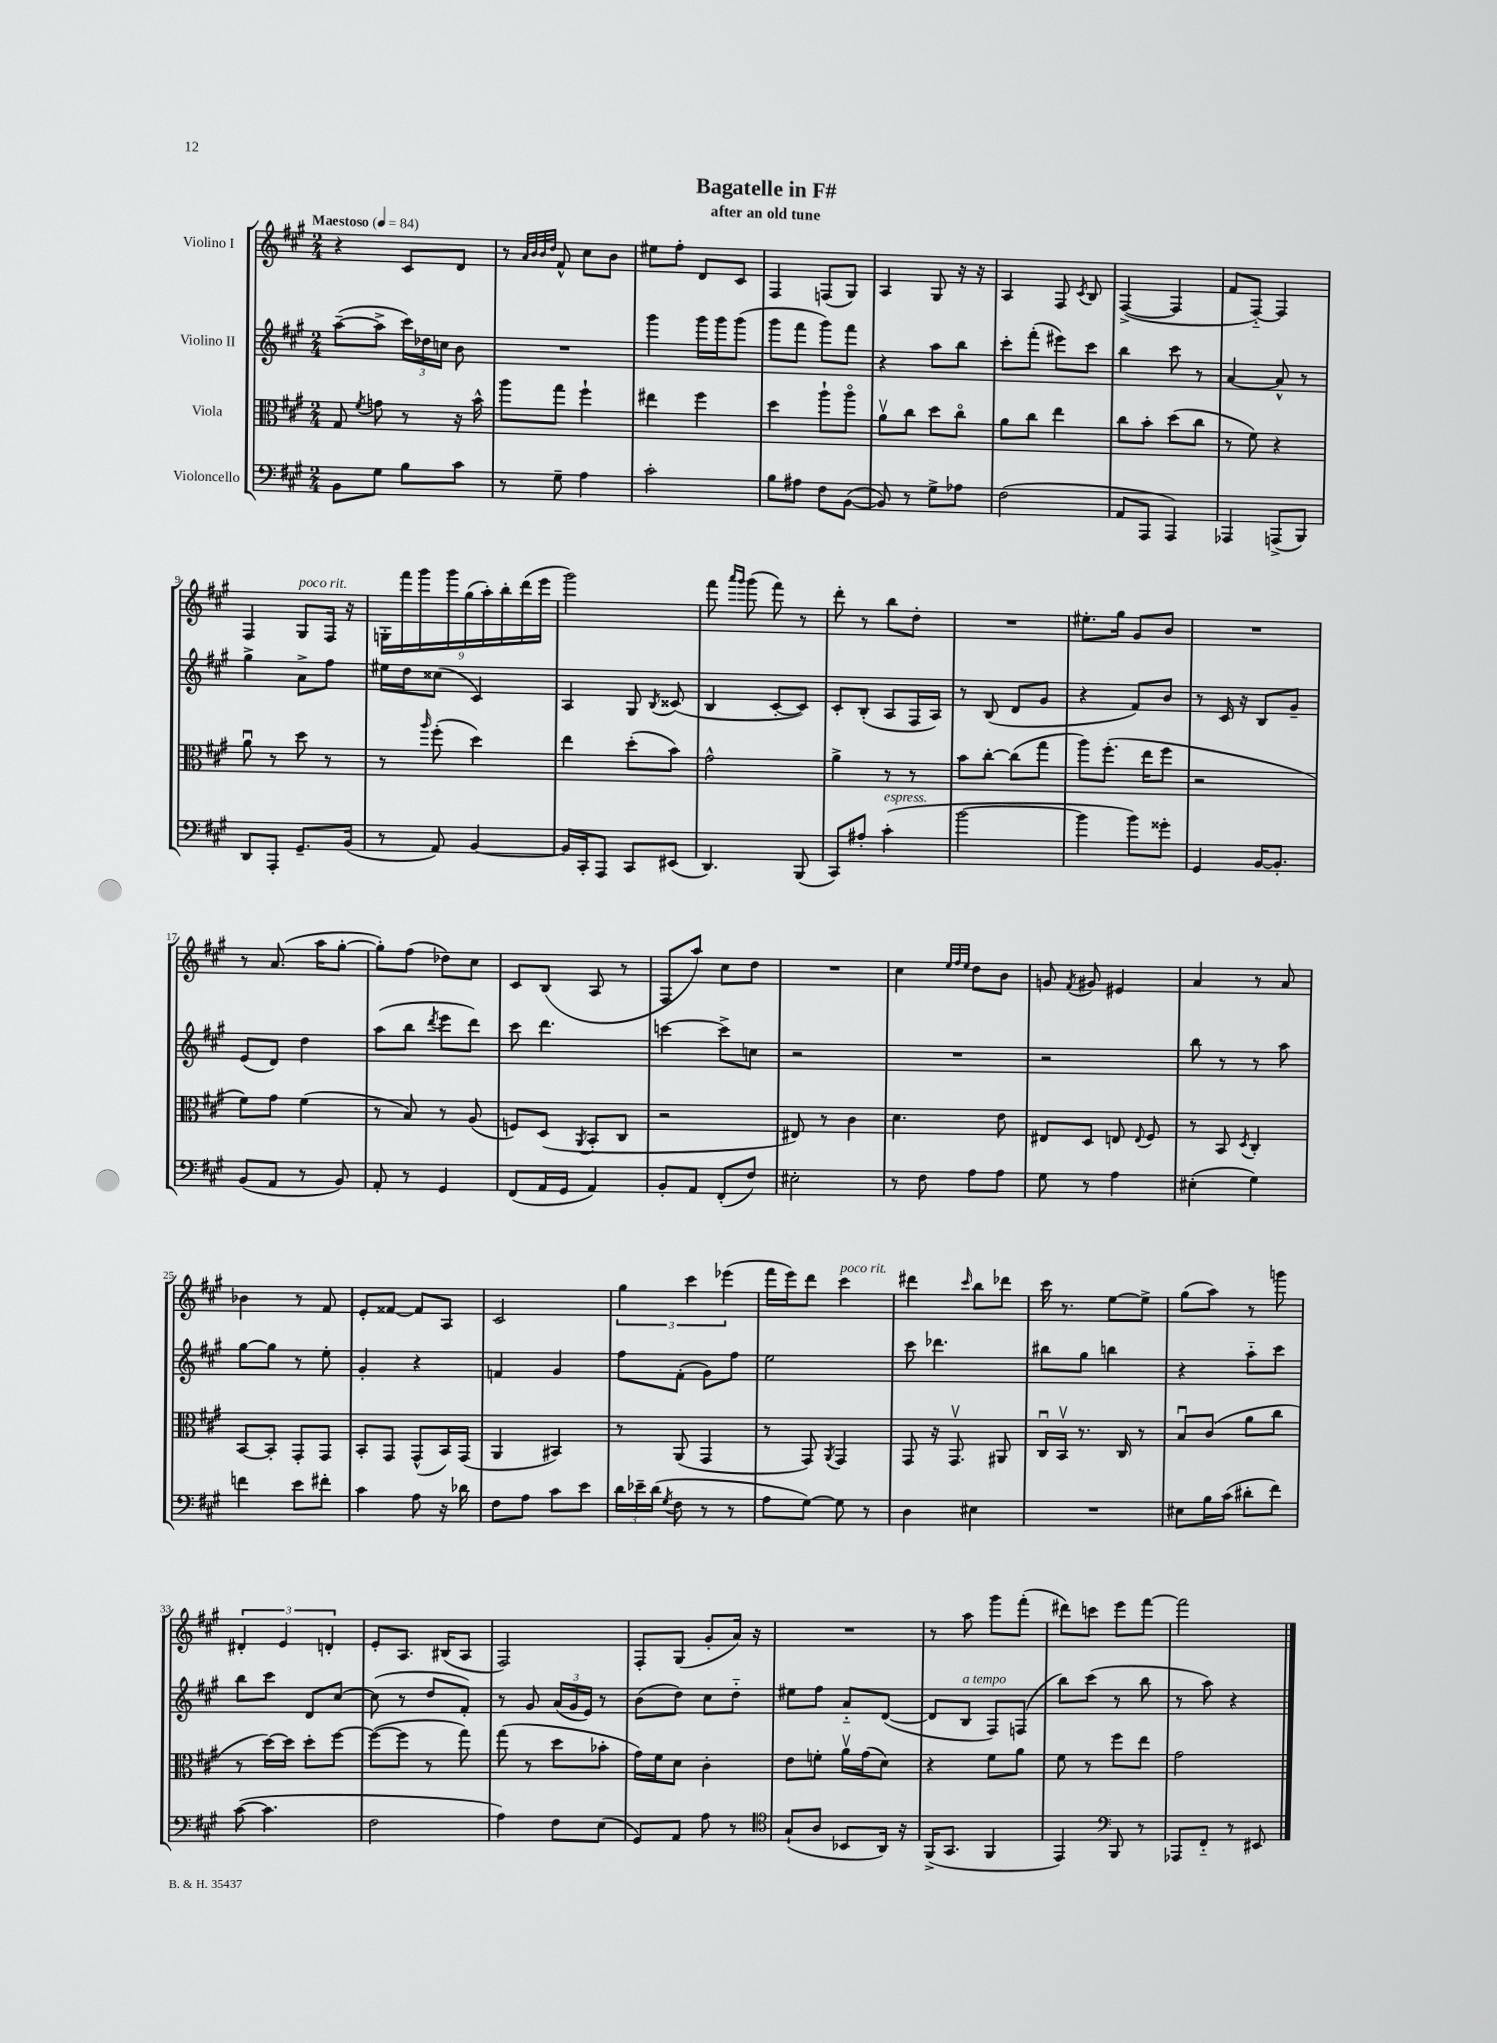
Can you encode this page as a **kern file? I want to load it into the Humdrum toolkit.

**kern	**kern	**kern	**kern
*part4	*part3	*part2	*part1
*staff4	*staff3	*staff2	*staff1
*I"Violoncello	*I"Viola	*I"Violino II	*I"Violino I
*clefF4	*clefC3	*clefG2	*clefG2
*k[f#c#g#]	*k[f#c#g#]	*k[f#c#g#]	*k[f#c#g#]
*M2/4	*M2/4	*M2/4	*M2/4
*MM84	*MM84	*MM84	*MM84
=1	=1	=1	=1
!	!	!	!LO:TX:a:B:t=Maestoso
8BB\L	8G#/	([8aa~\L	4r
.	8qf#/	.	.
8G#\J	8gn\	8aa^\J]	.
8B\L	8r	24ccc#\LL)	8c#/L
.	.	24dd-X\	.
.	.	24ccn\JJ	.
8c#\J	16r	8b\	8d/J
.	16b^^\	.	.
=2	=2	=2	=2
8r	8aa\L	2r	8r
.	.	.	32qqa/LLL
.	.	.	32qqb/
.	.	.	32qqb/
.	.	.	32qqdd/JJJ
8G#~\	8gg#\J	.	8f#^^/
4A\	4ff#`\	.	8cc#\L
.	.	.	8b\J
=3	=3	=3	=3
2c#'\	4ee#X\	4ggg#\	8ee#X\L
.	.	.	8ff#'\J
.	4ff#\	16ggg#\LL	8d/L
.	.	16ggg#\J	.
.	.	(8ggg#\J	8c#/J
=4	=4	=4	=4
8B\L	4dd\	8ggg#\L	4F#/
8A#X\J	.	8fff#\J	.
8F#\L	8aa`\L	8ggg#\L)	(8Fn/L
([8BB\J	8aa\J	8fff#\J	8G#/J)
=5	=5	=5	=5
8BB/])	8av\L	4r	4A/
8r	8cc#\J	.	.
8G#^\L	8dd\L	8aa\L	8G#/
8A-X\J	8cc#\J	8bb\J	16r
.	.	.	16r
=6	=6	=6	=6
(2F#\	8a\L	8ccc#'\L	4A/
.	8cc#\J	(8fff#'\J	.
.	4ee\	8eee#X\L)	8F#/
.	.	.	8qc#/
.	.	8ccc#\J	8B/
=7	=7	=7	=7
8AA/L	8cc#\L	4bb\	([4F#^/
8AAA/J	8b'\J	.	.
4AAA/)	(8dd\L	8ccc#\	4F#/]
.	8cc#\J	8r	.
=8	=8	=8	=8
4AAA-X/	8r	[4a/	8f#/L
.	8f#\)	.	[8F#/J)
(8AAAn^/L	4r	8a^^/]	4F#/]
8BBB/J)	.	8r	.
!!LO:LB:g=z
=9	=9	=9	=9
8DD/L	8au\	4gg#^\	4F#/
8AAA'/J	8r	.	.
!	!	!	!LO:TX:a:i:t=poco rit.
8.GG#~/L	8dd\	8a^\L	8G#/L
.	8r	8ff#\J	16F#/Jk
(16BB/Jk	.	.	16r
=10	=10	=10	=10
8r	8r	16ee#X\LL	18Gn'\LL
.	.	.	18fff#\
.	.	16dd\J	.
.	.	.	18ggg#\
.	16qqaa/	.	.
8AA/)	(8ff#'\	(8cc##X\J	.
.	.	.	18ggg#\
.	.	.	(18gg#\
[4BB/	4dd\)	4c#/)	.
.	.	.	18aa'\)
.	.	.	18bb'\
.	.	.	(18ddd\
.	.	.	18eee\JJ
=11	=11	=11	=11
16BB/LL]	4ee\	4A/	2ggg#\)
16CC#'/J	.	.	.
8AAA/J	.	.	.
8CC#/L	(8dd'\L	8G#/	.
.	.	8qB/	.
(8EE#X/J	8b\J)	(8c##X/	.
=12	=12	=12	=12
4.DD/)	2g#^^\	4B/	8fff#\
.	.	.	16qqaaa/LL
.	.	.	16qqggg#/JJ
.	.	.	(8ggg#\
.	.	[8c#'/L	8fff#\)
(8BBB/	.	8c#/J])	8r
=13	=13	=13	=13
8CC#/L)	4a^\	8c#'/L	8ddd'\
8A#X'/J	.	(8B'/J	8r
!LO:TX:a:i:t=espress.	!	!	!
(4c#'\	8r	8A/L	8bb\L
.	8r	16F#/L	8dd'\J
.	.	16A/JJ)	.
=14	=14	=14	=14
[2b\	8b\L	8r	2r
.	[8cc#'\J	(8B/	.
.	(8cc#\L]	8d/L	.
.	8gg#\J	8g#/J	.
=15	=15	=15	=15
4b\]	8aa\L)	4r	8.ee#X'\L
.	(8.ff#'\J	.	.
.	.	.	16gg#\Jk
8b\L)	.	8f#/L)	8g#/L
.	16ee\KL	.	.
8g##X'\J	8ff#\J	8b/J	8b/J
=16	=16	=16	=16
4GG#/	2r	8r	2r
.	.	16c#/	.
.	.	16r	.
[16BB/KL	.	8B/L	.
8.BB'/J]	.	.	.
.	.	8g#~/J	.
!!LO:LB:g=z
=17	=17	=17	=17
(8BB/L	8f#\L)	(8e/L	8r
8AA/J	8g#\J	8d/J)	(8.a/
8r	(4f#\	4dd\	.
.	.	.	16aa\KL
8BB/)	.	.	[8gg#'\J
=18	=18	=18	=18
8AA'/	8r	(8aa\L	8gg#'\L])
8r	8B/)	8bb\J	(8ff#\J
.	.	8qddd/	.
4GG#/	8r	8eee\L	8dd-X\L)
.	(8A/	8ddd\J)	8cc#\J
=19	=19	=19	=19
(8FF#/L	8Fn/L)	8ccc#\	8c#/L
16AA/L	(8D/J	4.ddd\	(8B/J
16GG#/JJ	.	.	.
.	8qAA/	.	.
4AA/)	8BB'/L	.	8A/
.	8C#/J	.	8r
=20	=20	=20	=20
8BB'/L	2r	[4cccn\	8F#/L
8AA/J	.	.	8aa/J)
(8FF#'/L	.	8ccc^\L]	8cc#\L
8F#/J)	.	8ccn\J	8dd\J
=21	=21	=21	=21
2E#X'\	8E#X/)	2r	2r
.	8r	.	.
.	4c#\	.	.
=22	=22	=22	=22
8r	4.d\	2r	4cc#\
8F#\	.	.	.
.	.	.	32qqee/LLL
.	.	.	32qqff#/
.	.	.	32qqee/JJJ
8A\L	.	.	8dd\L
8A\J	8e\	.	8b\J
=23	=23	=23	=23
8G#\	8E#X/L	2r	8gn/
.	.	.	8qf#/
8r	8D/J	.	8g#X/
4A\	8En/	.	4e#X/
.	8qqE/	.	.
.	8F#/	.	.
=24	=24	=24	=24
(4E#X'\	8r	8bb\	4a/
.	8BB/	8r	.
.	8qD/	.	.
4G#\)	4C#'/	8r	8r
.	.	8aa\	8a/
!!LO:LB:g=z
=25	=25	=25	=25
4fn\	[8BB/L	[8gg#\L	4b-X\
.	8BB'/J]	8gg#\J]	.
8e\L	8GG#'/L	8r	8r
8f#X'\J	8GG#/J	8ee'\	8f#/
=26	=26	=26	=26
4c#\	8BB'/L	4g#'/	8e'/L
.	8GG#/J	.	[8f##X/J
8A\	(8GG#^^/L	4r	8f##/L]
16r	16BB/L)	.	8A/J
16d-X\	(16GG#/JJ	.	.
=27	=27	=27	=27
8F#\L	4AA/	4fn/	2c#/
8A\J	.	.	.
8c#\L	4BB#X/)	4g#/	.
8e\J	.	.	.
=28	=28	=28	=28
24d\LL	8r	8ff#\L	6gg#\
24e-X~\	.	.	.
(24d\JJ	.	.	.
8qG#/	.	.	.
8F#\	(8AA/	(8f#'\J	.
.	.	.	6ccc#\
8r	4GG#/	8g#\L)	.
.	.	.	(6eee-X\
8r	.	8ff#\J	.
=29	=29	=29	=29
8A\L	8r	2ee\	16fff#\LL
.	.	.	16eee\J)
[8G#\J)	8GG#/)	.	8ddd\J
.	8qAA/	.	.
!	!	!	!LO:TX:a:i:t=poco rit.
8G#\]	4GG#/	.	4ccc#\
8r	.	.	.
=30	=30	=30	=30
4D\	8GG#/	8ccc#\	4ddd#X\
.	16r	4.ddd-X\	.
.	8.GG#v/	.	.
.	.	.	16qqccc#/
4E#X\	.	.	8bb\L
.	8AA#X/	.	8ddd-X\J
=31	=31	=31	=31
2r	16C#u/LL	8bb#X\L	16ccc#\
.	16BBv/JJ	.	8.r
.	8.r	8gg#\J	.
.	.	4bbn\	[8ee\L
.	16C#/	.	.
.	8r	.	8ee^\J]
=32	=32	=32	=32
8E#X\L	8Bu/L	4r	(8gg#\L
16B\L	(8c#/J	.	8aa\J)
(16c#\JJ	.	.	.
8d#X'\L	8a\L	8aa\L	8r
8f#\J)	8cc#\J	8ccc#\J	8gggn\
!!LO:LB:g=z
=33	=33	=33	=33
([8c#\	8r	8bb\L	6d#X'/
4.c#\]	[16dd\LL)	8ccc#\J	.
.	.	.	6e/
.	16dd\JJ]	.	.
.	8dd'\L	8d/L	.
.	.	.	6dn'/
.	[8ff#\J	[8cc#/J	.
=34	=34	=34	=34
2F#\	(8ff#\L_	(8cc#\]	8e'/L
.	8ff#\J]	8r	8.A/J
.	8r	8dd/L	.
.	.	.	(16B#X/KL
.	8gg#\)	8f#'/J)	8A/J
=35	=35	=35	=35
4A\)	(8gg#\	8r	2F#/)
.	8r	8g#/	.
8F#\L	8dd\L	(24a/LL	.
.	.	24g#/	.
.	.	24e/JJ)	.
(8E\J	8b-X'\J	8r	.
=36	=36	=36	=36
8GG#/L)	16g#\LL)	(8b\L	8F#'/L
.	16f#\J	.	.
8AA/J	8d\J	8dd\J)	(8G#/J
8A\	4c#'\	8cc#\L	8g#'/L
8r	.	8dd\J	16a/Jk)
.	.	.	16r
=37	=37	=37	=37
*clefC4	*	*	*
(8G#`/L	8e\L	8ee#X\L	2r
8A/J	8fn'\J	8ff#\J	.
8BB-X/L	16av\LL	8a/L	.
.	(16g#\J	.	.
16AA/Jk)	8d\J)	([8d/J	.
16r	.	.	.
=38	=38	=38	=38
(16FF#^/KL	4r	8d/L]	8r
8.GG#/J	.	.	.
!	!	!LO:TX:a:i:t=a tempo	!
.	.	8B/J	8aa\
4FF#/	8f#\L	8F#/L)	8ggg#\L
.	8a\J	(8Fn/J	(8fff#'\J
=39	=39	=39	=39
4EE/)	8f#\	8bb\L)	8ddd#X\L)
.	8r	(8ccc#\J	8cccn\J
*clefF4	*	*	*
8BBB/	8ff#\L	8r	8eee\L
8r	8ee\J	8bb\	[8fff#\J
=40	=40	=40	=40
8AAA-X/L	2g#\	8r	2fff#\]
8FF#/J	.	8aa\)	.
8r	.	4r	.
8EE#X/	.	.	.
==	==	==	==
*-	*-	*-	*-
